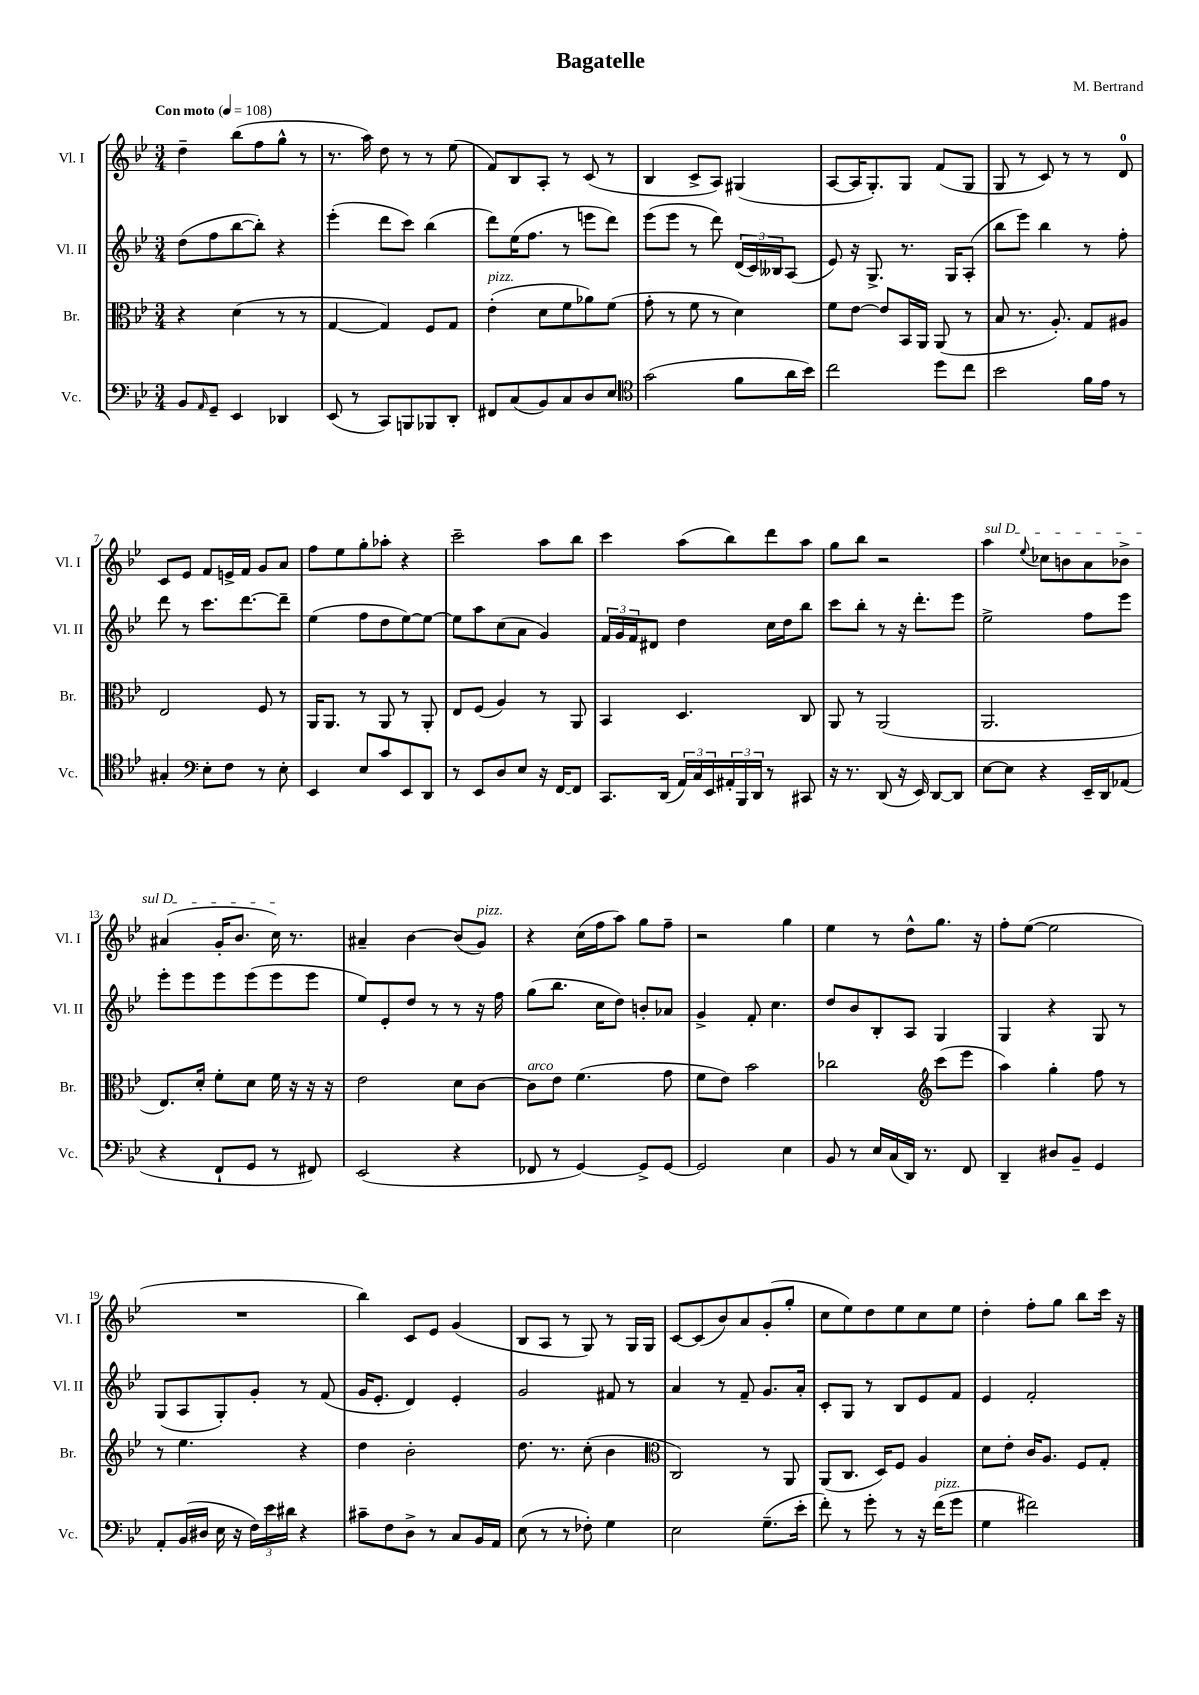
\header { title = "Bagatelle" composer = "M. Bertrand" }
<<
\new StaffGroup <<
\new Staff = "s0" \with { instrumentName = "Vl. I" shortInstrumentName = "Vl. I" } {
    \clef treble \key bes \major \numericTimeSignature \time 3/4 \tempo "Con moto" 4 = 108
    d''4-- bes''8( f''8 g''8-^ r8 |
    r8. a''16) d''8 r8 r8 ees''8( |
    f'8) bes8 a8-. r8 c'8( r8 |
    bes4 c'8-> a8) gis4( |
    a8~ a16 g8.-.) g8 f'8( g8 |
    g8 r8 c'8) r8 r8 d'8-0 |
    c'8 ees'8 f'8 e'16-> f'16 g'8 a'8 |
    f''8 ees''8 g''8-. aes''8-. r4 |
    c'''2-- a''8 bes''8 |
    c'''4 a''8( bes''8) d'''8 a''8 |
    g''8 bes''8 r2 |
    \once \override TextSpanner.bound-details.left.text = \markup { \italic "sul D" } a''4\startTextSpan \appoggiatura { ees''8 } ces''8 b'8 a'8 bes'8-> |
    ais'4( g'16-. bes'8. c''16\stopTextSpan) r8. |
    ais'4-- bes'4~ bes'8( g'8^\markup { \italic "pizz." }) |
    r4 c''16( f''16 a''8) g''8 f''8-- |
    r2 g''4 |
    ees''4 r8 d''8-^ g''8. r16 |
    f''8-. ees''8~( ees''2 |
    R2. |
    bes''4) c'8 ees'8 g'4( |
    bes8 a8 r8 g8) r8 g16 g16 |
    c'8~ c'8( bes'8) a'8 g'8-.( g''8-. |
    c''8 ees''8) d''8 ees''8 c''8 ees''8 |
    d''4-. f''8-. g''8 bes''8 c'''16 r16 \bar "|." |
}
\new Staff = "s1" \with { instrumentName = "Vl. II" shortInstrumentName = "Vl. II" } {
    \clef treble \key bes \major \numericTimeSignature \time 3/4
    d''8( f''8 bes''8~ bes''8-.) r4 |
    ees'''4-.( d'''8 c'''8) bes''4( |
    d'''8) ees''16( f''8. r8 e'''8 d'''8) |
    ees'''8( ees'''8 r8 d'''8) \tuplet 3/2 { d'16( c'16) beses16 } a8( |
    ees'8) r16 g8.-> r8. g16 a8-.( |
    bes''8 ees'''8) bes''4 r8 f''8-. |
    d'''8 r8 c'''8. d'''8.~ d'''8-- |
    ees''4( f''8 d''8 ees''8~) ees''8~ |
    ees''8 a''8 c''8( a'8 g'4) |
    \tuplet 3/2 { f'16 g'16 f'16 } dis'8 d''4 c''16 d''16 bes''8 |
    c'''8 bes''8-. r8 r16 d'''8.-. ees'''8 |
    ees''2-> f''8 ees'''8 |
    ees'''8-. ees'''8 ees'''8 ees'''8( ees'''8 ees'''8 |
    ees''8) ees'8-. d''8 r8 r8 r16 f''16 |
    g''8( bes''8. c''16 d''8) b'8-. aes'8 |
    g'4-> f'8-. c''4. |
    d''8 bes'8 bes8-. a8 g4 |
    g4 r4 g8 r8 |
    g8( a8 g8-.) g'8-. r8 f'8( |
    g'16 ees'8.-. d'4) ees'4-. |
    g'2 fis'8 r8 |
    a'4 r8 f'8-- g'8. a'16-. |
    c'8-. g8 r8 bes8 ees'8 f'8 |
    ees'4 f'2-. \bar "|." |
}
\new Staff = "s2" \with { instrumentName = "Br." shortInstrumentName = "Br." } {
    \clef alto \key bes \major \numericTimeSignature \time 3/4
    r4 d'4( r8 r8 |
    g4~ g4) f8 g8 |
    ees'4-.^\markup { \italic "pizz." }( d'8 f'8 aes'8) f'8( |
    g'8-. r8 f'8 r8 d'4) |
    f'8 ees'8~ ees'8 bes,16 a,16 a,8( r8 |
    bes8 r8. a8.-.) g8 ais8 |
    ees2 f8 r8 |
    a,16 a,8. r8 a,8 r8 a,8-. |
    ees8 f8( a4) r8 a,8 |
    bes,4 d4. c8 |
    a,8 r8 a,2( |
    a,2. |
    ees8.) d'16-. f'8-. d'8 f'16 r16 r16 r16 |
    ees'2 d'8 c'8~ |
    c'8^\markup { \italic "arco" } ees'8 f'4.( g'8 |
    f'8 ees'8) bes'2 |
    ces''2 \clef treble c'''8( ees'''8 |
    a''4) g''4-. f''8 r8 |
    r8 ees''4. r4 |
    d''4 bes'2-. |
    d''8. r8. c''8-.( bes'4 |
    \clef alto c2) r8 a,8 |
    a,8( c8. d16) f8 a4 |
    d'8 ees'8-. c'16 a8. f8 g8-. \bar "|." |
}
\new Staff = "s3" \with { instrumentName = "Vc." shortInstrumentName = "Vc." } {
    \clef bass \key bes \major \numericTimeSignature \time 3/4
    bes,8 \grace { a,16 } g,8-- ees,4 des,4 |
    ees,8( r8 c,8) b,,8 bes,,8 d,8-. |
    fis,8 c8( bes,8) c8 d8 ees8 |
    \clef tenor g'2( f'8 a'16 bes'16) |
    c''2 d''8 c''8 |
    bes'2 f'16 ees'16 r8 |
    gis4-. \clef bass ees8-. f8 r8 ees8-. |
    ees,4 ees8 c'8 ees,8 d,8 |
    r8 ees,8 d8 ees8 r16 f,16~ f,8 |
    c,8. d,16( \tuplet 3/2 { a,16) c16 ees,16 } \tuplet 3/2 { ais,16-. bes,,16 d,16 } r8 cis,8 |
    r16 r8. d,8( r16 ees,16) d,8~ d,8 |
    ees8~ ees8 r4 ees,16-- d,16 aes,8( |
    r4 f,8-! g,8 r8 fis,8) |
    ees,2( r4 |
    fes,8 r8 g,4~) g,8-> g,8~ |
    g,2 ees4 |
    bes,8 r8 ees16 c16( d,16) r8. f,8 |
    d,4-- dis8 bes,8-- g,4 |
    a,8-. bes,16( dis16 ees16 r16 \tuplet 3/2 { f16) ees'16 dis'16 } r4 |
    cis'8-- f8 d8-> r8 c8 bes,16 a,16 |
    ees8( r8 r8 fes8-.) g4 |
    ees2 g8.--( ees'16-. |
    f'8-.) r8 g'8-. r8 r16 f'16^\markup { \italic "pizz." }( g'8 |
    g4 fis'2) \bar "|." |
}
>>
>>
